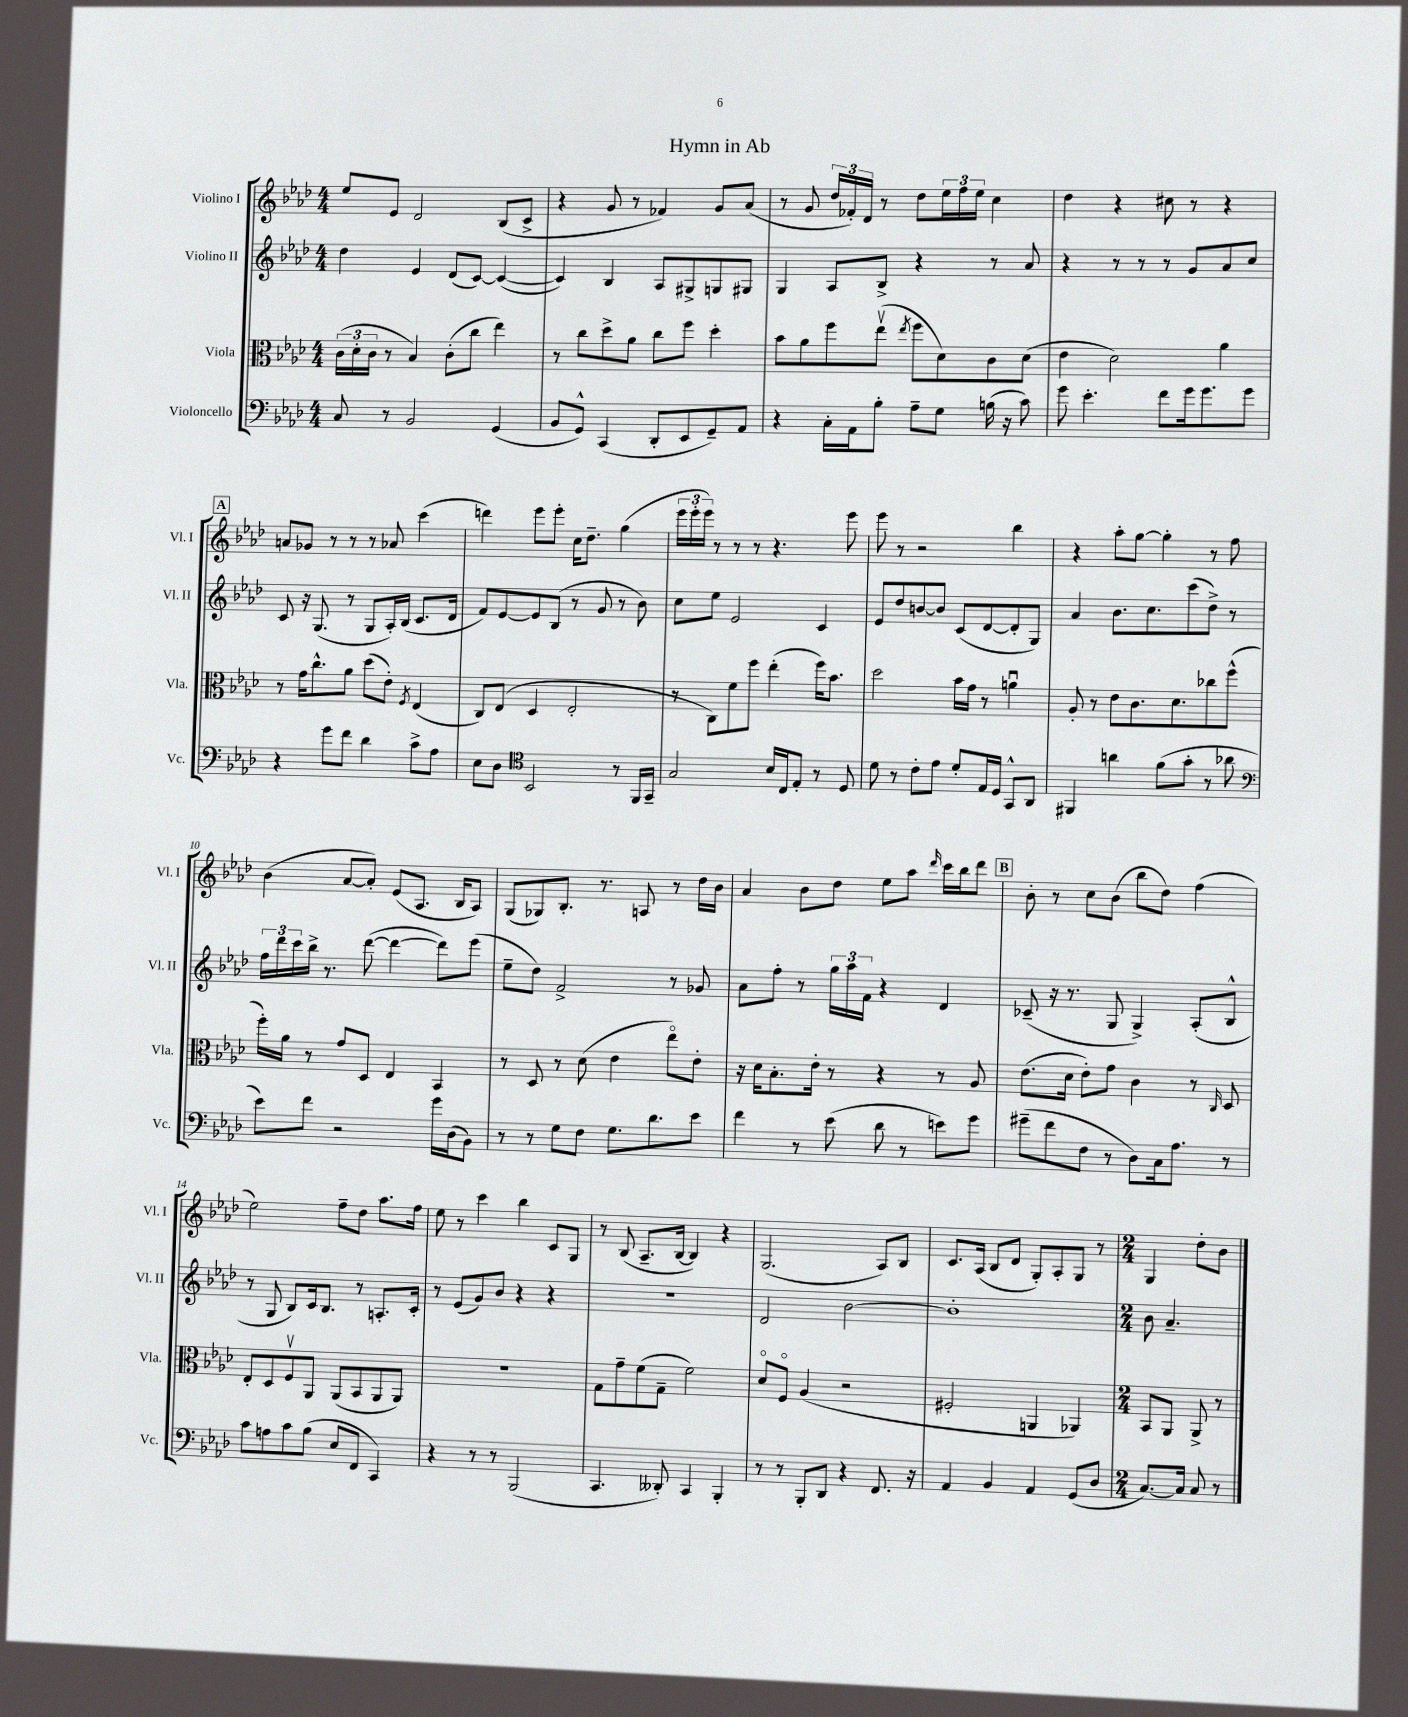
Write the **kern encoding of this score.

**kern	**kern	**kern	**kern
*part4	*part3	*part2	*part1
*staff4	*staff3	*staff2	*staff1
*I"Violoncello	*I"Viola	*I"Violino II	*I"Violino I
*I'Vc.	*I'Vla.	*I'Vl. II	*I'Vl. I
*clefF4	*clefC3	*clefG2	*clefG2
*k[b-e-a-d-]	*k[b-e-a-d-]	*k[b-e-a-d-]	*k[b-e-a-d-]
*M4/4	*M4/4	*M4/4	*M4/4
=1	=1	=1	=1
8C/	(24c\LL	4dd-\	8ee-/L
.	24d-'\	.	.
.	24c\JJ	.	.
8r	8r	.	8e-/J
2BB-/	4B-/)	4e-/	2d-/
.	(8c'\L	(8d-/L	.
.	8cc\J	[8c/J)	.
(4GG/	4ee-\)	(4c/_	(8B-/L
.	.	.	8c^/J
=2	=2	=2	=2
8BB-/L	8r	4c/])	4r
8GG^^/J)	8cc\L	.	.
(4CC/	8dd-^\	4B-/	8g/
.	8a-\J	.	8r
8DD-'/L	8cc\L	8A-/L	4f-X/)
8EE-/	8ff\J	8G#X^/	.
8GG~/)	4dd-'\	8Gn/	8g/L
8AA-/J	.	8G#X/J	(8a-/J
=3	=3	=3	=3
4r	8b-\L	4G/	8r
.	8a-\	.	8g/
16C'\LL	8ff\	8A-/L	24dd-/LL
.	.	.	24f-X'/)
16AA-\J	.	.	.
.	.	.	24d-/JJ
8B-'\J	(8ee-v\J	8B-^/J	8r
.	8qee-/	.	.
8A-~\L	8ff\L	4r	8dd-\L
8G\J	8d-\)	.	24ee-\L
.	.	.	24ff\
.	.	.	24ee-\JJ
(16Bn\	8c\	8r	4cc\
16r	.	.	.
8c\)	(8d-\J	8a-/	.
=4	=4	=4	=4
8g\	4e-\	4r	4dd-\
4.e-'\	.	.	.
.	2d-\)	8r	4r
.	.	8r	.
8f\L	.	8r	8cc#X\
16g\k	.	8g/L	8r
8.g\	.	.	.
.	4a-\	8a-/	4r
8g\J	.	8cc/J	.
!!LO:LB:g=z
!!LO:REH:place=s1:t=A
=5	=5	=5	=5
4r	8r	8c/	8an/L
.	16g\KL	16r	8g-X/J
.	8.cc^^\	(8.G/	.
8g\L	.	.	8r
8f\J	8a-\J	8r	8r
4d-\	(8dd-\L	8G/L	8r
.	8e-'\J)	16A-'/L)	8a-X/
.	.	(16B-/JJ	.
.	8qF/	.	.
8c^\L	(4E-/	8.c/L	(4ccc\
8A-\J	.	.	.
.	.	16d-/Jk	.
=6	=6	=6	=6
8E-\L	8C/L)	8f/L)	4dddn\)
8D-\J	(8E-/J	[8e-/	.
*clefC4	*	*	*
2BB-/	4D-/	8e-/]	8eee-\L
.	.	(8B-/J	8eee-'\J
.	2E-'/	8r	16cc\KL
.	.	.	8.dd-~\J
.	.	8g/	.
8r	.	8r	(4gg\
16FF/LL	.	8b-\)	.
16GG~/JJ	.	.	.
=7	=7	=7	=7
2G/	8r	8cc\L	24eee-\LL
.	.	.	24eee-'\
.	.	.	24eee-\JJ)
.	8C\L)	8ee-\J	8r
.	8f\	2e-/	8r
.	8ff\J	.	8r
16B-/LL	(4ee-'\	.	4.r
16C/J	.	.	.
8E-'/J	.	.	.
8r	16ff\KL)	4c/	.
.	8.b-\J	.	.
8D-/	.	.	8eee-\
=8	=8	=8	=8
8d-\	2dd-\	8e-/L	8eee-\
8r	.	8dd-/	8r
8c'\L	.	[8bn/	2r
8e-\J	.	8b/J]	.
8d-'/L	16b-\LL	(8c/L	.
.	16g\JJ	.	.
16E-/L	8r	[8d-/	.
16D-/JJ	.	.	.
8GG^^/L	4anu\	8d-'/]	4bb-\
8AA-/J	.	8G/J)	.
=9	=9	=9	=9
4FF#X/	8A-'/	4a-/	4r
.	8r	.	.
4an\	8e-\L	8.b-\L	8aa-'\L
.	8.c\	.	[8gg\J
.	.	8.cc\	.
(8f\L	.	.	4gg'\]
.	8.d-\	.	.
8g'\J	.	(8ccc\	.
8r	8cc-X\	8dd-^\J)	8r
8a-X\	(8ff^^\J	8r	8ff\
!!LO:LB:g=z
=10	=10	=10	=10
*clefF4	*	*	*
8e-\L)	16ff'\LL)	24ff\LL	(4b-\
.	.	24ddd-\	.
.	16a-\JJ	.	.
.	.	24ccc\	.
8f\J	8r	16bb-^\JJ	.
.	.	8.r	.
2r	8g/L	.	[8a-/L
.	8D-/J	([8ddd-\	8a-'/J])
.	4E-/	4ddd-\_	(8e-/L
.	.	.	8.A-/J
16g\LL	4BB-/	8ddd-\L])	.
(16D-\J	.	.	16B-/KL
8BB-\J)	.	(8eee-\J	8A-/J)
=11	=11	=11	=11
8r	8r	8ee-~\L	(8G/L
8r	8D-/	8dd-\J)	8G-X/)
8G\L	8r	2f^/	8.B-'/J
8F\J	(8d-\	.	.
.	.	.	8.r
8.G\L	4e-\	.	.
.	.	.	8An/
8.d-\	.	.	.
.	8ee-\L)	8r	8r
8e-\J	8e-'\J	8g-X/	16dd-\LL
.	.	.	16b-\JJ
=12	=12	=12	=12
4f\	16r	8a-\L	4a-/
.	16d-\KL	.	.
.	8.B-'\	8ff'\J	.
8r	.	8r	8b-\L
.	16e-'\Jk	.	.
(8e-\	8r	24gg\LL	8dd-\J
.	.	24aa-\	.
.	.	24f\JJ	.
8d-\	4r	4r	8ee-\L
8r	.	.	8aa-\J
.	.	.	16qqddd-/
8en\L)	8r	4d-/	16ccc\LL
.	.	.	16bb-\J
8g\J	8A-/	.	8ddd-\J
!!LO:REH:place=s1:t=B
=13	=13	=13	=13
(8g#X~\L	(8.e-\L	(8c-X~/	8b-'\
8f\	.	16r	8r
.	16d-\Jk	8.r	.
8F\J	8e-'\L)	.	8cc\L
8r	8g\J	8G/	(8b-\J
8D-\L)	4c\	4G^/)	8bb-\L
16C\k	.	.	8dd-\J)
8.A-\J	.	.	.
.	8r	(8A-'/L	(4ff\
.	16qqC/	.	.
8r	8D-/	8B-^^/J	.
!!LO:LB:g=z
=14	=14	=14	=14
8c\L	8E-'/L	8r	2ee-\)
8An\	8D-/	8G/	.
8c\	8Fv/	8B-/L)	.
(8B-\J	8AA-/J	16c/k	.
.	.	8.B-/J	.
8E-/L	(8AA-/L	.	8ff~\L
8FF/J	8BB-/	8r	8dd-\J
4CC/)	8AA-/	8.An'/L	8.aa-\L
.	8AA-/J)	.	.
.	.	16c'/Jk	16ff\Jk
=15	=15	=15	=15
4r	1r	8r	8ee-\
.	.	(8e-/L	8r
8r	.	8g/)	4ccc\
8r	.	8b-/J	.
(2BBB-/	.	4r	4bb-\
.	.	4r	8c/L
.	.	.	8G/J
=16	=16	=16	=16
4.CC/	8G\L	1r	8r
.	8g~\	.	(8B-/
.	(8f\	.	8.A-~/L
8DD--X'/)	8G~\J	.	.
.	.	.	[16B-/Jk
4CC/	2f\)	.	4B-/])
4BBB-'/	.	.	4r
=17	=17	=17	=17
8r	8d-/L	2d-/	(2.G/
8r	8F/J	.	.
8BBB-'/L	(4A-/	.	.
8DD-/J	.	.	.
4r	2r	[2b-\	.
8.FF/	.	.	8A-/L)
.	.	.	8B-/J
16r	.	.	.
=18	=18	=18	=18
4AA-/	2F#X'/	1b-']	8.c/L
.	.	.	(16A-/Jk
4BB-/	.	.	8B-/L
.	.	.	8d-/J
4AA-/	4AAn/	.	8G'/L)
.	.	.	8A-'/
(8GG/L	4AA-X/)	.	8G/J
8D-/J	.	.	8r
=19	=19	=19	=19
*M2/4	*M2/4	*M2/4	*M2/4
[8.C/L)	8BB-/L	8b-\	4G/
.	8AA-/J	4.a-~/	.
16C/Jk]	.	.	.
8C/	8AA-^/	.	8dd-'\L
8r	8r	.	8b-\J
==	==	==	==
*-	*-	*-	*-
